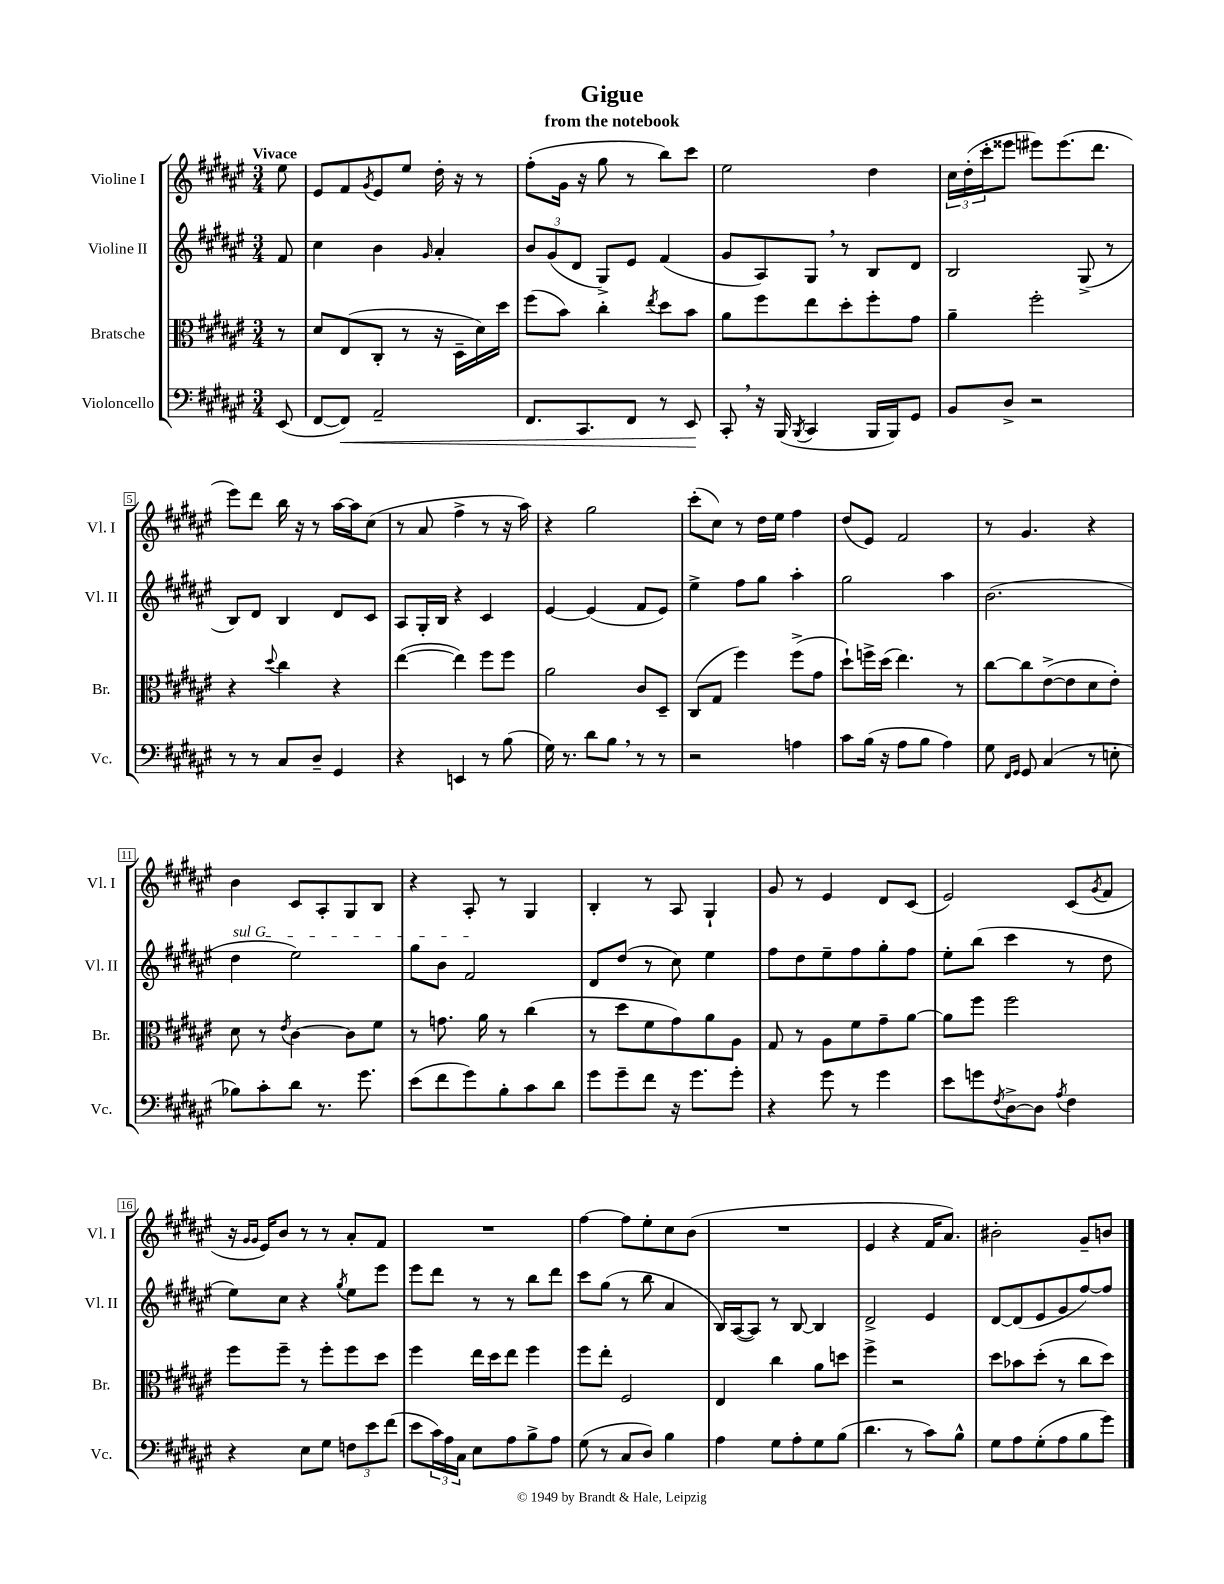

**kern	**kern	**kern	**kern
*staff4	*staff3	*staff2	*staff1
*clefF4	*clefC3	*clefG2	*clefG2
*k[f#c#g#d#a#e#]	*k[f#c#g#d#a#e#]	*k[f#c#g#d#a#e#]	*k[f#c#g#d#a#e#]
*M3/4	*M3/4	*M3/4	*M3/4
(8EE#	8r	8f#	8ee#
=	=	=	=
[8FF#	8d#	4cc#	8e#
8FF#])	(8E#	.	8f#
.	.	.	8qg#
2AA#~	8C#'	4b	8e#
.	8r	.	8ee#
.	.	16qqg#	.
.	16r	4a#'	16dd#'
.	16D#~	.	16r
.	16d#)	.	8r
.	16dd#	.	.
=	=	=	=
8.FF#	(8ff#	12b	(8ff#'
.	.	(12g#	.
.	8b)	.	16g#
.	.	12d#	.
8.CC#	.	.	16r
.	4cc#'	8G#^)	8gg#
8FF#	.	8e#	8r
.	8qee#	.	.
8r	8dd#	(4f#	8bb)
8EE#	8b	.	8ccc#
=	=	=	=
8CC#'	8a#	8g#	2ee#
16r	8ff#	8A#)	.
(16BBB	.	.	.
8qBBB	.	.	.
4CC#	8ee#	8G#	.
.	8dd#'	8r	.
16BBB	8ff#'	8B	4dd#
16BBB)	.	.	.
8GG#	8g#	8d#	.
=	=	=	=
8BB	4a#~	2B	24cc#
.	.	.	(24dd#'
.	.	.	24ccc#'
8D#^	.	.	8eee##
2r	2ff#'	.	8eee#)
.	.	.	(8.eee#
.	.	(8G#^	.
.	.	.	8.ddd#
.	.	8r	.
=	=	=	=
8r	4r	8B)	8eee#)
8r	.	8d#	8ddd#
.	8qqdd#	.	.
8C#	4cc#	4B	16bb
.	.	.	16r
8D#~	.	.	8r
4GG#	4r	8d#	[16aa#
.	.	.	16aa#]
.	.	8c#	(8cc#
=	=	=	=
4r	([4ee#	8A#	8r
.	.	16G#'	8a#
.	.	16B	.
4EE	4ee#])	4r	4ff#^
8r	8ff#	4c#	8r
(8B	8ff#	.	16r
.	.	.	16aa#)
=	=	=	=
16G#)	2a#	[4e#	4r
8.r	.	.	.
8d#	.	(4e#]	2gg#
8B	.	.	.
8r	8c#	8f#	.
8r	8D#~	8e#)	.
=	=	=	=
2r	(8C#	4ee#^	(8ccc#'
.	8G#	.	8cc#)
.	4ff#)	8ff#	8r
.	.	8gg#	16dd#
.	.	.	16ee#
4A	(8ff#^	4aa#'	4ff#
.	8g#	.	.
=	=	=	=
8c#	8dd#`)	2gg#	(8dd#
(16B	16ff^	.	8e#)
16r	(16dd#	.	.
8A#	4.ee#)	.	2f#
8B	.	.	.
4A#)	.	4aa#	.
.	8r	.	.
=	=	=	=
8G#	[8cc#	(2.b	8r
16qqFF#	.	.	.
16qqGG#	.	.	.
8GG#	8cc#]	.	4.g#
(4C#	([8e#^	.	.
.	8e#]	.	.
8r	8d#	.	4r
8E'	8e#')	.	.
=	=	=	=
8B-)	8d#	4dd#	4b
8c#'	8r	.	.
.	8qe#	.	.
8d#	[4c#	2ee#)	8c#
8.r	.	.	8A#'
.	8c#]	.	8G#
8.g#	.	.	.
.	8f#	.	8B
=	=	=	=
(8e#	8r	8gg#	4r
8f#	8.g	8b	.
8g#)	.	2f#	8A#'
.	16a#	.	.
8B'	8r	.	8r
8c#	(4cc#	.	4G#
8d#	.	.	.
=	=	=	=
8g#	8r	8d#	4B'
8g#~	8dd#	(8dd#	.
8f#	8f#	8r	8r
16r	8g#)	8cc#)	8A#
8.g#	.	.	.
.	8a#	4ee#	4G#`
8g#'	8A#	.	.
=	=	=	=
4r	8G#	8ff#	8g#
.	8r	8dd#	8r
8g#	8A#	8ee#~	4e#
8r	8f#	8ff#	.
4g#	8g#~	8gg#'	8d#
.	[8a#	8ff#	(8c#
=	=	=	=
8e#	8a#]	8ee#'	2e#)
8g	8ff#	(8bb	.
8qF#	.	.	.
[8D#^	2ff#	4ccc#	.
8D#]	.	.	.
8qA#	.	.	.
4F#	.	8r	(8c#
.	.	.	8qg#
.	.	8dd#	8f#
=	=	=	=
4r	8ff#	8ee#)	16r
.	.	.	16qqg#
.	.	.	16qqg#
.	.	.	16e#)
.	8ff#~	8cc#	8b
8E#	8r	4r	8r
8G#	8ff#'	.	8r
.	.	8qgg#	.
12F	8ff#	8ee#	8a#'
12e#	.	.	.
.	8dd#	8eee#	8f#
(12f#	.	.	.
=	=	=	=
8e#	4ff#	8eee#	2.r
24c#)	.	8ddd#	.
24A#	.	.	.
24C#	.	.	.
8E#	16ee#	8r	.
.	16dd#	.	.
8A#	8ee#	8r	.
8B^	4ff#	8bb	.
8A#	.	8ddd#	.
=	=	=	=
(8G#	8ff#	8ccc#	[4ff#
8r	8ee#'	(8gg#	.
8C#	2F#	8r	8ff#]
8D#)	.	8bb	8ee#'
4B	.	4a#	8cc#
.	.	.	(8b
=	=	=	=
4A#	4E#	16B)	2.r
.	.	([16A#	.
.	.	8A#])	.
8G#	4cc#	8r	.
8A#'	.	[8B	.
8G#	8a#	4B]	.
(8B	8dd	.	.
=	=	=	=
4.d#	4ff#^	2d#^	4e#
.	2r	.	4r
8r	.	.	.
8c#)	.	4e#	16f#
.	.	.	8.a#)
8B^^	.	.	.
=	=	=	=
8G#	8dd#	[8d#	2b#'
8A#	8b-	(8d#]	.
(8G#'	(8dd#'	8e#	.
8A#	8r	8g#	.
8B	8cc#	[8ff#)	8g#~
8g#)	8dd#)	8ff#]	8b
==	==	==	==
*-	*-	*-	*-
